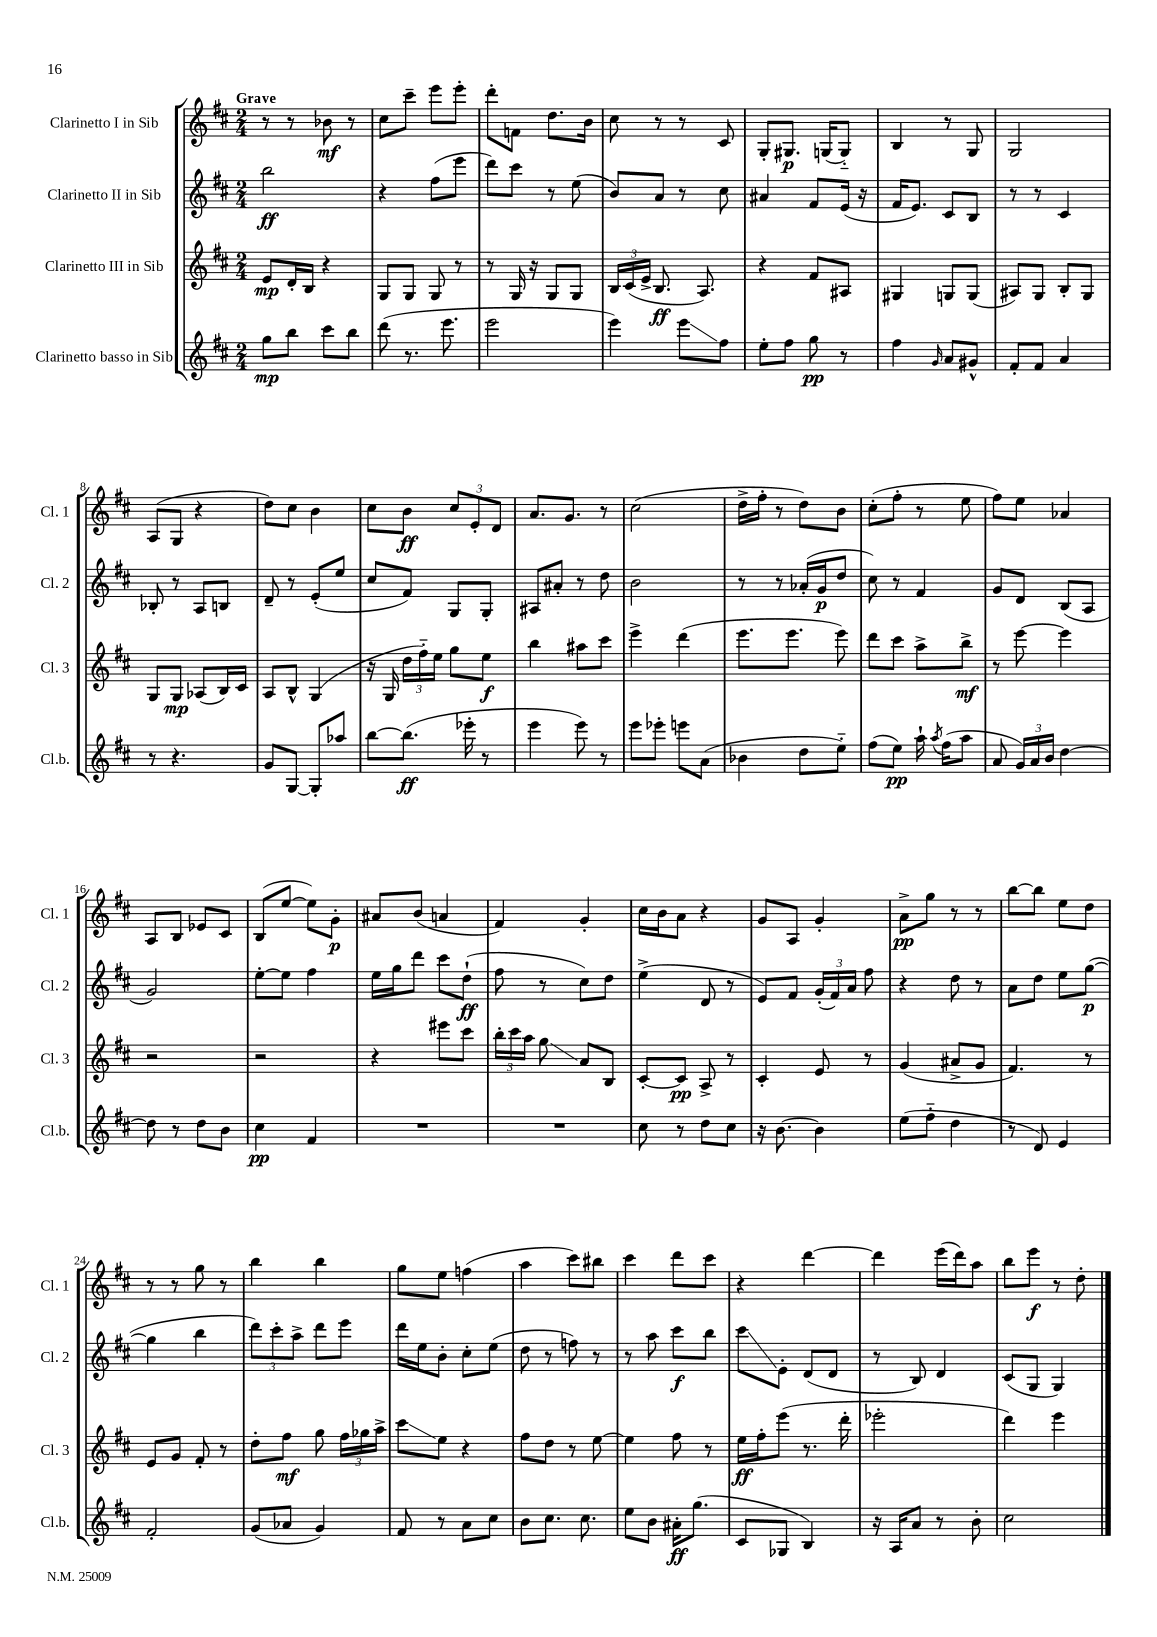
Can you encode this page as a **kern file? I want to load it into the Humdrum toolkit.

**kern	**kern	**kern	**kern
*staff4	*staff3	*staff2	*staff1
*clefG2	*clefG2	*clefG2	*clefG2
*k[f#c#]	*k[f#c#]	*k[f#c#]	*k[f#c#]
*M2/4	*M2/4	*M2/4	*M2/4
8gg	8e	2bb	8r
8bb	16d'	.	8r
.	16B	.	.
8ccc#	4r	.	8b-
8bb	.	.	8r
=	=	=	=
(8ddd	8G	4r	8cc#
8.r	8G	.	8ccc#~
.	8G	(8ff#	8eee
8.eee	.	.	.
.	8r	8eee	8eee'
=	=	=	=
2eee	8r	8ddd)	8ddd'
.	16G	8ccc#	8f
.	16r	.	.
.	8G	8r	8.dd
.	8G	(8ee	.
.	.	.	16b
=	=	=	=
4eee)	24B	8b)	8cc#
.	(24c#	.	.
.	24e^	.	.
.	8.B	8a	8r
8eee	.	8r	8r
.	8.A)	.	.
8ff#	.	8cc#	8c#
=	=	=	=
8ee'	4r	4a#	8G'
8ff#	.	.	8.G#
8gg	8f#	8f#	.
.	.	.	(16G
8r	8A#	(16e	8G'~)
.	.	16r	.
=	=	=	=
4ff#	4G#	16f#	4B
.	.	8.e)	.
16qqg	.	.	.
8a	8G	8c#	8r
8g#^^	(8G	8B	8G
=	=	=	=
8f#'	8A#)	8r	2G
8f#	8G	8r	.
4a	8B'	4c#	.
.	8G	.	.
=	=	=	=
8r	8G	8B-'	(8A
4.r	8G	8r	8G
.	(8A-	8A	4r
.	16B)	8B	.
.	16c#	.	.
=	=	=	=
8g	8A	8d~	8dd)
[8G	8B^^	8r	8cc#
8G']	(4G	(8e'	4b
8aa-	.	8ee	.
=	=	=	=
[8bb	16r	8cc#	8cc#
.	16G	.	.
(8.bb]	24dd	8f#)	8b
.	24ff#'~)	.	.
.	24ee	.	.
.	8gg	8G	12cc#
16eee-'	.	.	.
.	.	.	12e'
8r	8ee	8G'	.
.	.	.	12d
=	=	=	=
4eee	4bb	8A#	8.a
.	.	8a#'	.
.	.	.	8.g
8eee)	8aa#	8r	.
8r	8ccc#	8dd	8r
=	=	=	=
8eee	4eee^	2b	(2cc#
8eee-'	.	.	.
8eee	(4ddd	.	.
(8a	.	.	.
=	=	=	=
4b-	8.eee	8r	16dd^
.	.	.	16ff#'
.	.	8r	8r
.	8.eee	.	.
8dd	.	(16a-'	8dd)
.	.	16g	.
8ee'~)	8eee)	8dd	8b
=	=	=	=
(8ff#	8ddd	8cc#)	(8cc#'
8ee)	8ccc#	8r	8ff#'
16aa`	8aa^	4f#	8r
8qaa	.	.	.
(16ff#	.	.	.
8aa	8bb^	.	8ee
=	=	=	=
8a	8r	8g	8ff#)
24g)	[8eee	8d	8ee
24a	.	.	.
24b	.	.	.
[4dd	4eee]	(8B	4a-
.	.	8A	.
=	=	=	=
8dd]	2r	2g)	8A
8r	.	.	8B
8dd	.	.	8e-
8b	.	.	8c#
=	=	=	=
4cc#	2r	[8ee'	(8B
.	.	8ee]	[8ee
4f#	.	4ff#	8ee])
.	.	.	8g'
=	=	=	=
2r	4r	16ee	8a#
.	.	16gg	.
.	.	8ddd	(8b
.	8eee#	8ccc#	4a
.	8ccc#	(8dd`	.
=	=	=	=
2r	24bb'	8ff#	4f#)
.	24ccc#	.	.
.	24aa	.	.
.	8gg	8r	.
.	8a	8cc#)	4g'
.	8B	8dd	.
=	=	=	=
8cc#	[8c#'	(4ee^	16cc#
.	.	.	16b
8r	8c#]	.	8a
8dd	8A^	8d	4r
8cc#	8r	8r	.
=	=	=	=
16r	4c#'	8e)	8g
[8.b	.	.	.
.	.	8f#	8A
4b]	8e	(24g'	4g'
.	.	24f#)	.
.	.	24a	.
.	8r	8ff#	.
=	=	=	=
(8ee	(4g	4r	8a^
8ff#'~	.	.	8gg
4dd	8a#^	8dd	8r
.	8g	8r	8r
=	=	=	=
8r	4.f#)	8a	[8bb
8d)	.	8dd	8bb]
4e	.	8ee	8ee
.	8r	([8gg	8dd
=	=	=	=
2f#'	8e	4gg]	8r
.	8g	.	8r
.	8f#'	4bb	8gg
.	8r	.	8r
=	=	=	=
(8g	8dd'	12ddd)	4bb
.	.	12ccc#'	.
8a-	8ff#	.	.
.	.	12aa^	.
4g)	8gg	8ddd	4bb
.	24ff#	8eee	.
.	24gg-	.	.
.	24aa^	.	.
=	=	=	=
8f#	8ccc#	16ddd	8gg
.	.	16ee	.
8r	8ee	8b'	8ee
8a	4r	8cc#'	(4ff
8cc#	.	(8ee	.
=	=	=	=
8b	8ff#	8dd	4aa
8.cc#	8dd	8r	.
.	8r	8ff)	8ccc#)
8.cc#	.	.	.
.	[8ee	8r	8bb#
=	=	=	=
8ee	4ee]	8r	4ccc#
8b	.	8aa	.
16a#'	8ff#	8ccc#	8ddd
(8.gg	.	.	.
.	8r	8bb	8ccc#
=	=	=	=
8c#	16ee	8ccc#	4r
.	16ff#'	.	.
8G-	(8eee	8e'	.
4B)	8.r	(8d	[4ddd
.	.	8d	.
.	16ddd'	.	.
=	=	=	=
16r	2eee-'	8r	4ddd]
16A	.	.	.
8a	.	8B)	.
8r	.	4d	(16eee
.	.	.	16ddd)
8b'	.	.	8aa
=	=	=	=
2cc#	4ddd)	(8c#	8bb
.	.	8G	8eee
.	4eee	4G)	8r
.	.	.	8dd'
==	==	==	==
*-	*-	*-	*-
